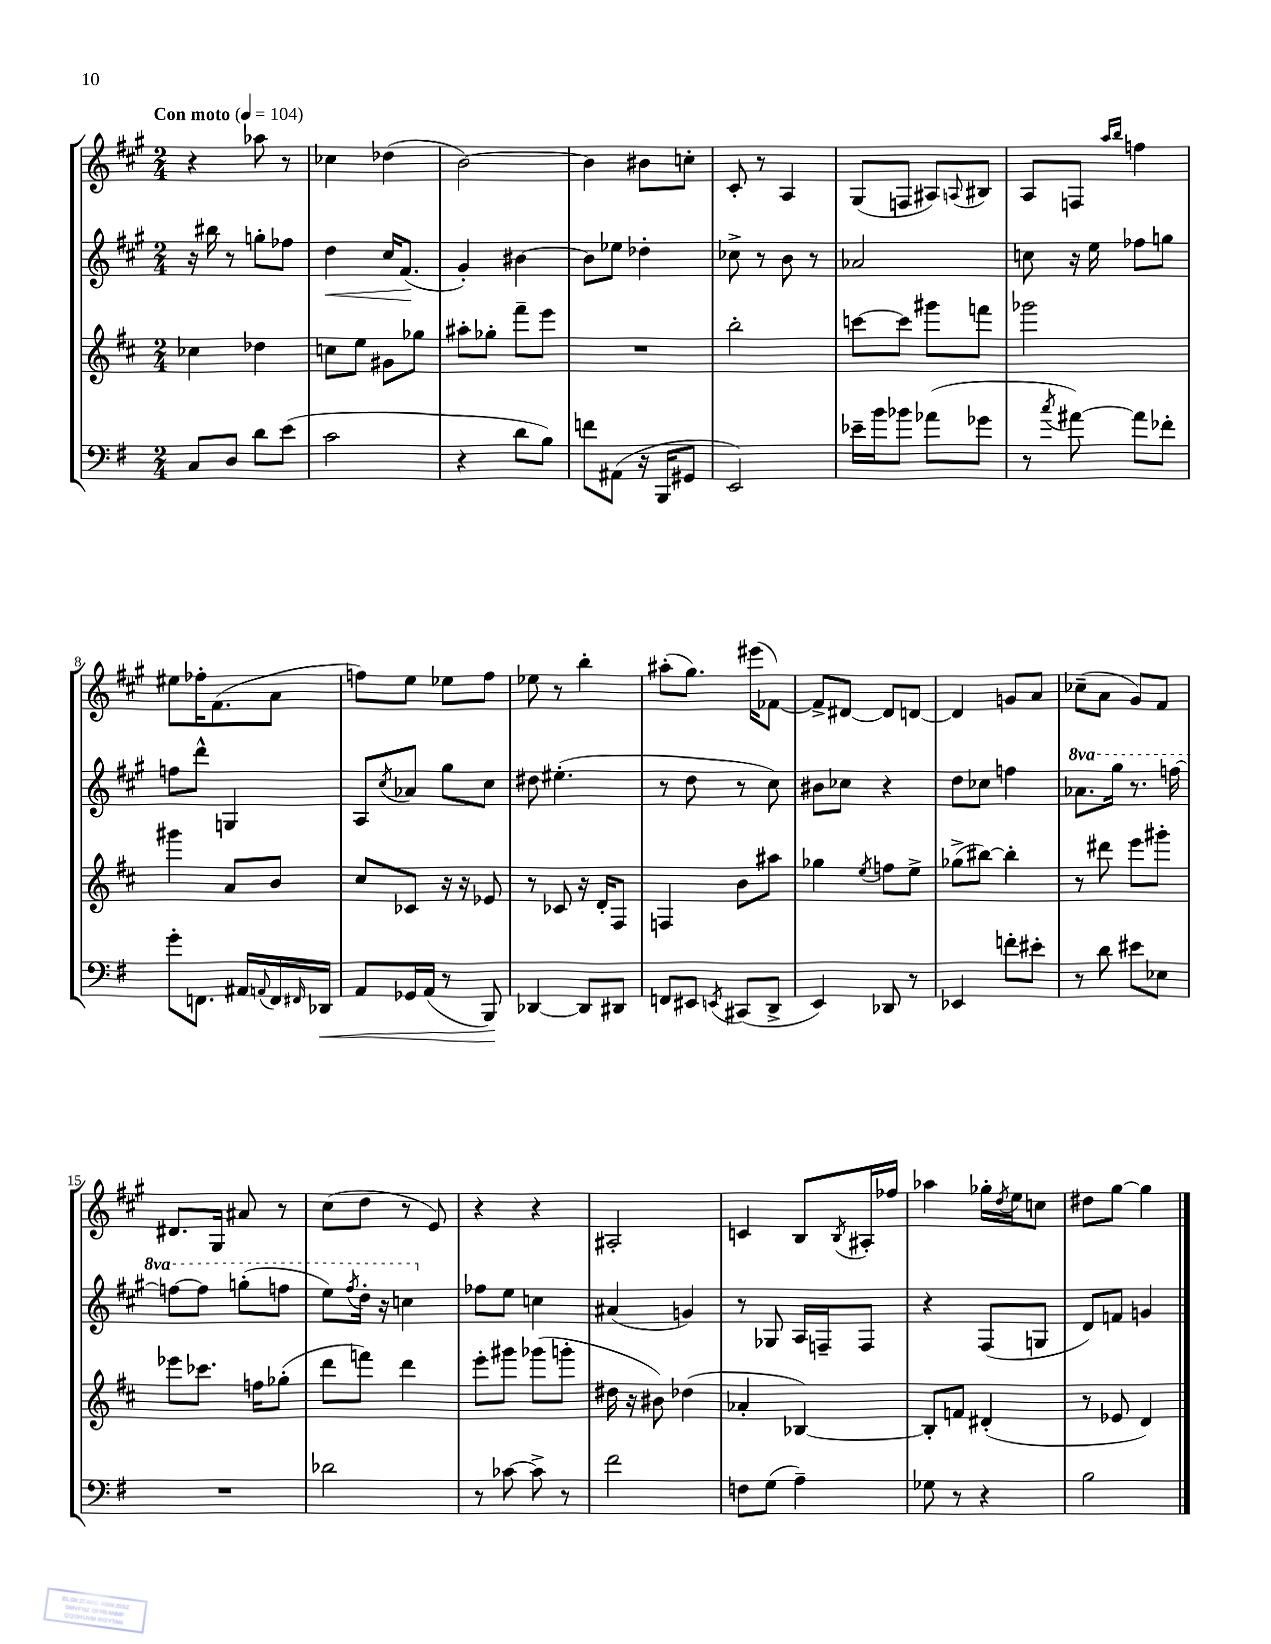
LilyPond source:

<<
\new StaffGroup <<
\new Staff = "s0" {
    \clef treble \key a \major \numericTimeSignature \time 2/4 \tempo "Con moto" 4 = 104
    r4 aes''8 r8 |
    ces''4 des''4( |
    b'2~) |
    b'4 bis'8 c''8-. |
    cis'8-. r8 a4 |
    gis8( f8 ais8) \appoggiatura { a8 } bis8 |
    a8 f8 \grace { a''16 b''16 } f''4 |
    eis''8 fes''16-. fis'8.( a'8 |
    f''8) e''8 ees''8 f''8 |
    ees''8 r8 b''4-. |
    ais''8-.( gis''8.) eis'''16( fes'8~) |
    fes'8-> dis'8~ dis'8 d'8~ |
    d'4 g'8 a'8 |
    ces''8--( a'8 gis'8) fis'8 |
    dis'8. gis16 ais'8 r8 |
    cis''8( d''8 r8 e'8) |
    r4 r4 |
    ais2-. |
    c'4 b8 \acciaccatura { b8 } ais16-. fes''16 |
    aes''4 ges''16-. \acciaccatura { d''8 } e''16 c''8 |
    dis''8 gis''8~ gis''4 \bar "|." |
}
\new Staff = "s1" {
    \clef treble \key a \major \numericTimeSignature \time 2/4 \set Staff.ottavationMarkups = #ottavation-simple-ordinals
    r16 bis''16 r8 g''8-. fes''8 |
    d''4\< cis''16 fis'8.\!( |
    gis'4-.) bis'4~ |
    bis'8 ees''8 des''4-. |
    ces''8-> r8 b'8 r8 |
    aes'2 |
    c''8 r16 e''16 fes''8 g''8 |
    f''8 d'''8-^ g4 |
    a8 \acciaccatura { cis''8 } aes'8 gis''8 cis''8 |
    dis''8 eis''4.-.( |
    r8 d''8 r8 cis''8) |
    bis'8 ces''8 r4 |
    d''8 ces''8 f''4 |
    \ottava #1 aes''8. gis'''16 r8. f'''16~ |
    f'''8~ f'''8 g'''8-.( f'''8 |
    e'''8) \acciaccatura { fis'''8 } d'''16-. r16 c'''4 \ottava #0 |
    fes''8 e''8 c''4 |
    ais'4( g'4) |
    r8 ges8 a16 f16-- f8 |
    r4 fis8( g8 |
    d'8) f'8 g'4 \bar "|." |
}
\new Staff = "s2" {
    \clef treble \key d \major \numericTimeSignature \time 2/4
    ces''4 des''4 |
    c''8 e''8 gis'8 ges''8 |
    ais''8-. ges''8-. fis'''8-- e'''8 |
    R2 |
    b''2-. |
    c'''8~ c'''8 gis'''8 f'''8 |
    ges'''2 |
    gis'''4 a'8 b'8 |
    cis''8 ces'8 r16 r16 ees'8 |
    r8 ces'8 r16 d'16-. fis8 |
    f4 b'8 ais''8 |
    ges''4 \acciaccatura { e''8 } f''8 e''8-> |
    ges''8->( bis''8~) bis''4-. |
    r8 dis'''8 e'''8 gis'''8-. |
    ees'''8 ces'''8. f''16 ges''8-.( |
    d'''8 f'''8) d'''4 |
    e'''8-. gis'''8 ges'''8( g'''8-. |
    dis''16 r16 bis'8) des''4( |
    aes'4-. bes4~) |
    bes8-. f'8 dis'4-.( |
    r8 ees'8 d'4) \bar "|." |
}
\new Staff = "s3" {
    \clef bass \key g \major \numericTimeSignature \time 2/4
    c8 d8 d'8 e'8( |
    c'2 |
    r4 d'8 b8) |
    f'8 ais,8( r16 b,,16 gis,8 |
    e,2) |
    ees'16-- b'16 bes'8 aes'8( ges'8 |
    r8 \acciaccatura { c''8 } ais'8~) ais'8 fes'8-. |
    g'8-. f,8. ais,16 \appoggiatura { a,8 } f,16 \grace { fis,16 } des,16\< |
    a,8 ges,16 a,16( r8 b,,8\!) |
    des,4~ des,8 dis,8 |
    f,8 eis,8 \acciaccatura { e,8 } cis,8( d,8-> |
    e,4) des,8 r8 |
    ees,4 f'8-. eis'8-. |
    r8 d'8 eis'8 ees8 |
    R2 |
    des'2 |
    r8 ces'8~ ces'8-> r8 |
    fis'2 |
    f8 g8( a4--) |
    ges8 r8 r4 |
    b2 \bar "|." |
}
>>
>>
